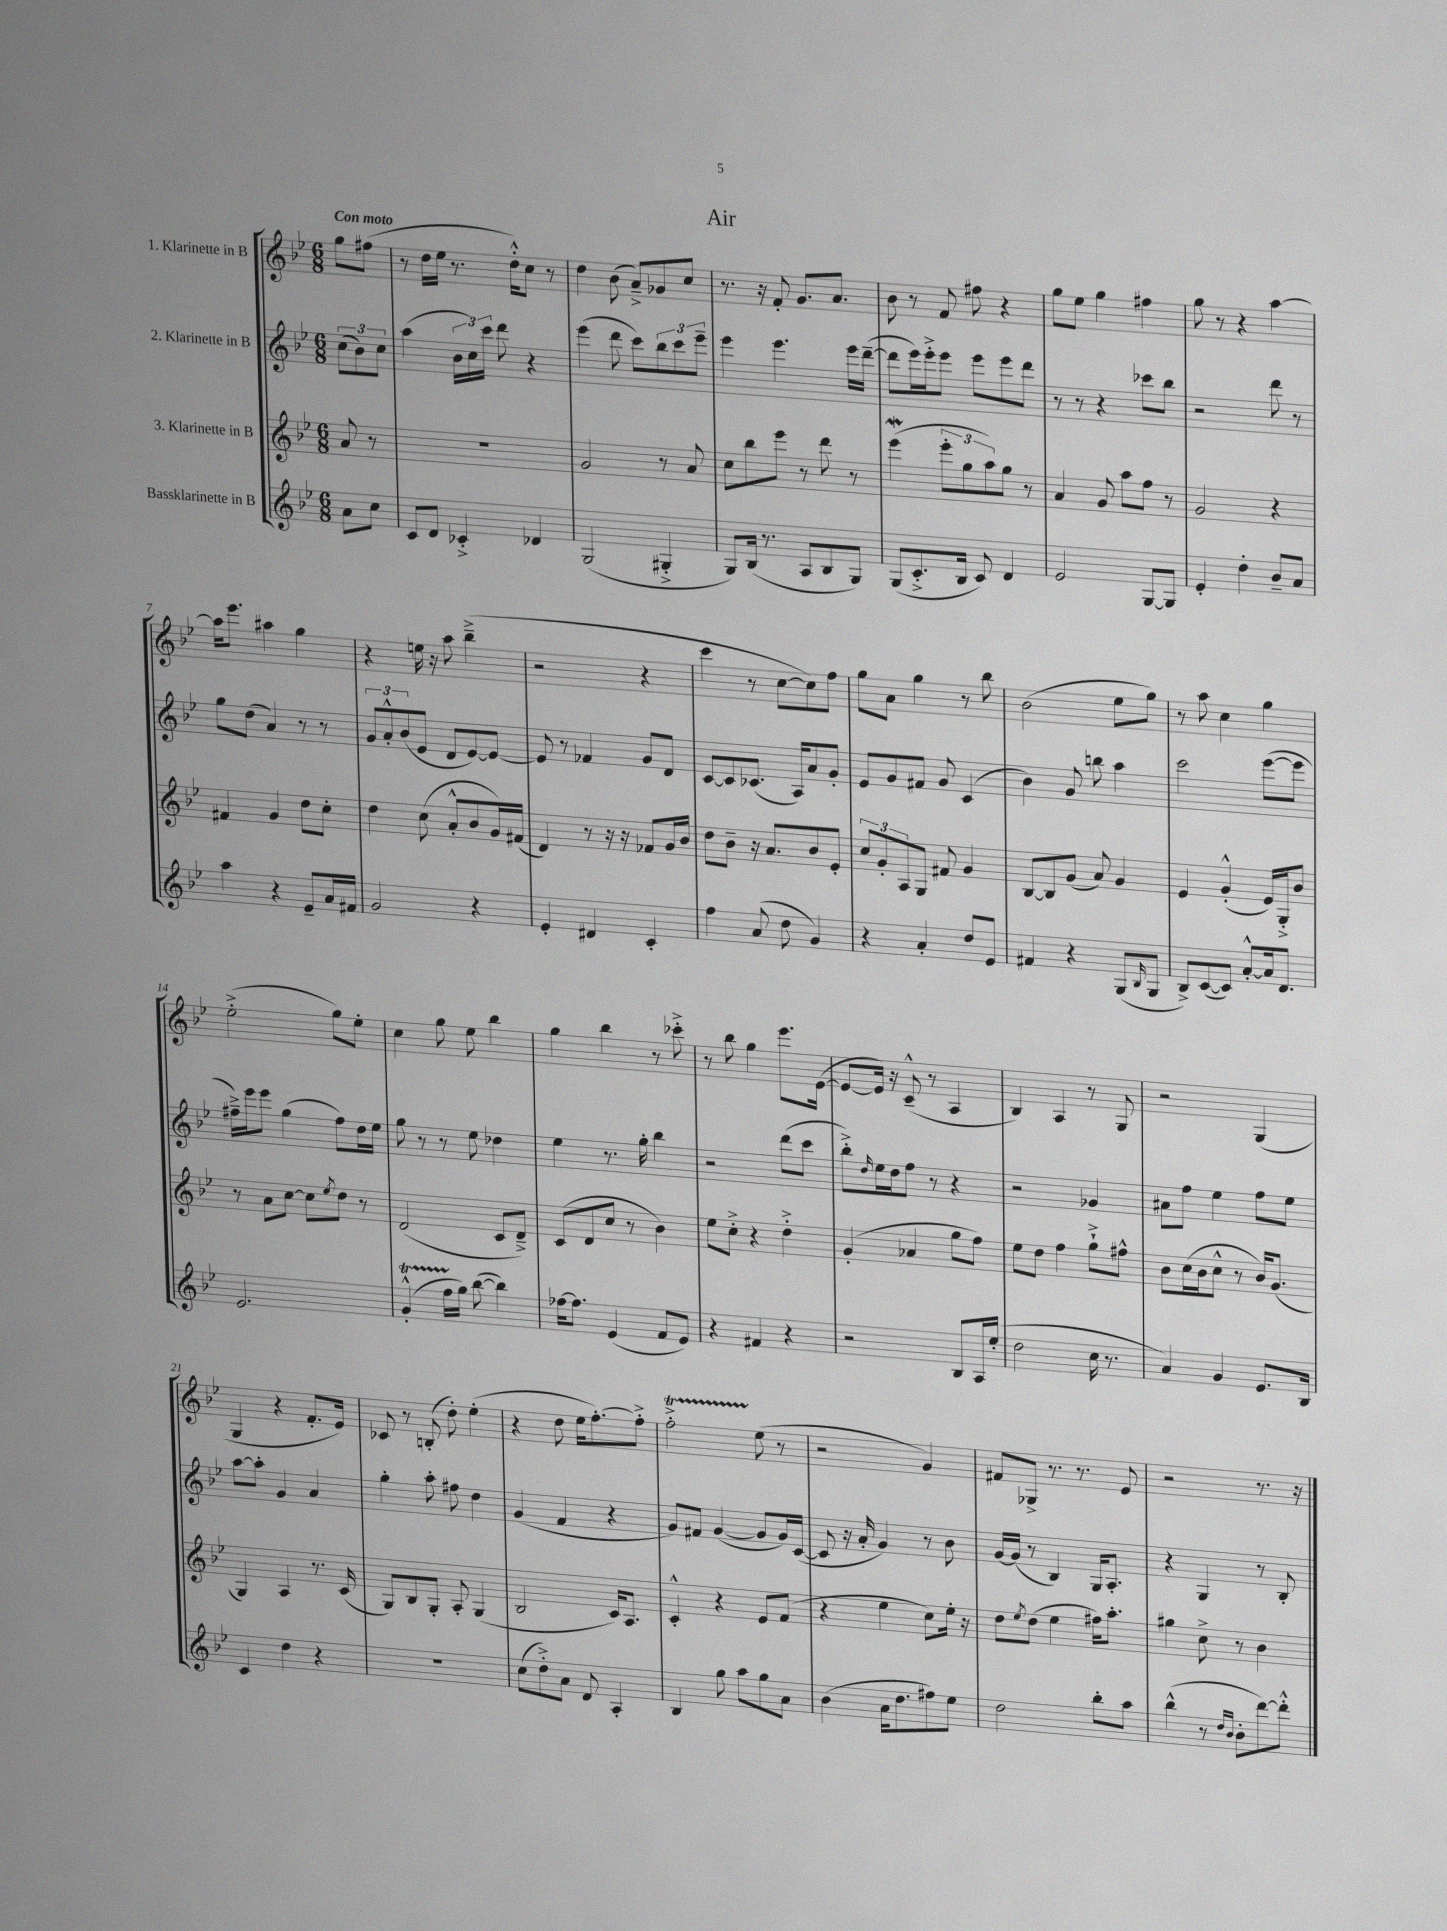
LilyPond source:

\header { title = "Air" }
<<
\new StaffGroup <<
\new Staff = "s0" \with { instrumentName = "1. Klarinette in B" } {
    \clef treble \key bes \major \numericTimeSignature \time 6/8 \partial 4 \tempo "Con moto"
    g''8 fis''8( |
    r8 d''16 ees''16 r8. d''16-.-^) c''8 r8 |
    d''4 bes'8( a'8--->) ges'8 c''8 |
    r8. r16 f'8-. g'8. a'8. |
    bes'8 r8 f'8 fis''8 r4 |
    g''8 ees''8 g''4 fis''4 |
    g''8 r8 r4 a''4~ |
    a''16 ees'''8. ais''4 g''4 |
    r4 e''16 r16 a''8 bes''4--->( |
    r2 r4 |
    c'''4 r8 c''8~ c''8) f''8 |
    g''8 a'8 g''4 r8 bes''8 |
    bes'2( ees''8 g''8) |
    r8 a''8 c''4 g''4 |
    ees''2-.->( g''8) ees''8-. |
    c''4 g''8 ees''8 bes''4 |
    g''4 bes''4 r8 ces'''8-.-> |
    r8 bes''8 g''4 ees'''8. ees'16~( |
    ees'8~ ees'16) r16 c'8---^( r8 a4 |
    bes4) a4 r8 g8 |
    r2 g4( |
    g4 r4 f'8.-. ees'16) |
    ces'8 r8 b8-.( d''8-.) ees''4-.( |
    r4 d''8 ees''16 f''8.~-.) f''8-.-> |
    f''2-.->\startTrillSpan ees''8\stopTrillSpan( r8 |
    r2 g'4) |
    fis'8 ges8-> r8. r8. ees'8 |
    r2 r8. r16 \bar "|." |
}
\new Staff = "s1" \with { instrumentName = "2. Klarinette in B" } {
    \clef treble \key bes \major \numericTimeSignature \time 6/8 \partial 4
    \tuplet 3/2 { c''8( bes'8) c''8 } |
    a''4( \tuplet 3/2 { bes'16 c''16) c'''16 } d'''8 r4 |
    ees'''4( d'''8 c'''8) \tuplet 3/2 { bes''8 c'''8 ees'''8-- } |
    ees'''4 ees'''4. ees'''16 d'''16~--( |
    d'''8 ees'''16) ees'''16-.-> ees'''8 ees'''8 ees'''8 d'''8 |
    r8 r8 r4 ces'''8 bes''8 |
    r2 d'''8 r8 |
    g''8 d''8( a'4) r8 r8 |
    \tuplet 3/2 { g'8 a'8-.-^ bes'8( } ees'8 d'8 ees'8~) ees'8~ |
    ees'8 r8 fes'4 g'8 d'8 |
    c'8~ c'8 ces'8.( a16) a'8 g'8-. |
    ees'8 g'8 fis'8 g'8 c'4( |
    bes'4) g'8 b''8 a''4 |
    c'''2 ees'''8~( ees'''8 |
    fis''16--->) ees'''16 ees'''8 g''4( fis''8) d''16 ees''16 |
    g''8 r8 r8 ees''8 des''4 |
    ees''4 r8. g''16-. bes''4 |
    r2 d'''8( c'''8 |
    bes''8-.->) \grace { d''16 } ees''16 d''16 f''8 r8 r4 |
    r2 ges'4 |
    ais'8 f''8 ees''4 f''8 ees''8 |
    a''8~ a''8-. g'4 a'4 |
    g''4-. a''8-. fis''8 d''4 |
    g'4( f'4 r4 |
    g'8) fis'8 g'4~( g'8 g'16) c'16~( |
    c'8 r16 a'16-. g'4) r8 bes'8 |
    g'16~ g'16( r8 bes4) g16 a8.-. |
    r4 g4 r8 bes8-. \bar "|." |
}
\new Staff = "s2" \with { instrumentName = "3. Klarinette in B" } {
    \clef treble \key bes \major \numericTimeSignature \time 6/8 \partial 4
    a'8 r8 |
    R2. |
    g'2 r8 a'8 |
    c''8 bes''8 ees'''8 r8 d'''8 r8 |
    ees'''4\mordent( \tuplet 3/2 { ees'''8-. g''8 a''8) } g''8 r8 |
    a'4 g'8 a''8 f''8 r8 |
    g'2 r4 |
    fis'4 g'4 d''8 c''8-. |
    d''4 c''8( a'8-.-^ bes'8 g'16) fis'16( |
    d'4) r8 r16 r16 fes'8 g'16 bes'16 |
    d''8 bes'8-- r16 a'8. bes'8 ees'8-. |
    \tuplet 3/2 { c''8 g'8-. a8 } g8 fis'8 g'4 |
    bes8~ bes8 g'8( a'8) g'4 |
    ees'4 g'4-.-^( ees'16) g16-.-> bes'8 |
    r8 a'8 c''8~ c''8 \acciaccatura { ees''8 } d''8 r8 |
    d'2( c'8 d'8--->) |
    c'8( d'8 c''8 r8 bes'4) |
    ees''8 c''8-.-> r4 d''4-.-> |
    g'4-.( aes'4 g''8 f''8) |
    ees''8 d''8 f''4 g''8-!-> fis''8-^ |
    bes'8 c''16( bes'16 c''8-^ r8 bes'16) g'8.( |
    g4) a4 r8. c'16( |
    g8) bes8 g8-. a8-. g4( |
    bes2 c'16) a8. |
    c'4-.-^ r4 ees'8 f'8( |
    r4 ees''4 c''8) ees''16-. r16 |
    d''8 \acciaccatura { ees''8 } d''8( ees''4 fis''16) a''8.-. |
    gis''4 c''8-> r8 bes'4 \bar "|." |
}
\new Staff = "s3" \with { instrumentName = "Bassklarinette in B" } {
    \clef treble \key bes \major \numericTimeSignature \time 6/8 \partial 4
    a'8 c''8 |
    c'8 d'8 ces'4-.-> des'4 |
    g2( gis4-.-> |
    g8) bes16( r8. a8 bes8 g8) |
    g8( c'8.-.-> bes16 c'8) d'4 |
    ees'2 g8~ g8 |
    ees'4-. d''4-. bes'8-- a'8 |
    a''4 r4 ees'8-- a'16 fis'16 |
    g'2 r4 |
    ees'4-. dis'4 c'4-. |
    f''4 a'8( d''8 g'4) |
    r4 a'4-. d''8 ees'8 |
    fis'4 r4 g8( \grace { bes16 } g8 |
    bes8->) c'8~( c'8) a'8~-.-^ a'16 d'8. |
    ees'2. |
    g'4-.-^\startTrillSpan( f''16 g''16\stopTrillSpan) bes''8~( bes''4) |
    fes''16~ fes''8. ees'4( f'8 ees'8) |
    r4 fis'4 r4 |
    r2 bes8 a16 ees''16-.( |
    d''2 c''16 r8. |
    a'4) g'4 ees'8. bes16 |
    c'4 d''4 r4 |
    R2. |
    c''8( d''8-.->) a'8 d'8 a4-. |
    bes4 g''8 a''8 g''8 a'8 |
    bes'4( a'16 d''8. fis''8) ees''8 |
    d''2 bes''8-. a''8 |
    bes''4-^( r8 \grace { d''16 bes'16 } bes'8-. d'''8~) d'''8-.-^ \bar "|." |
}
>>
>>
